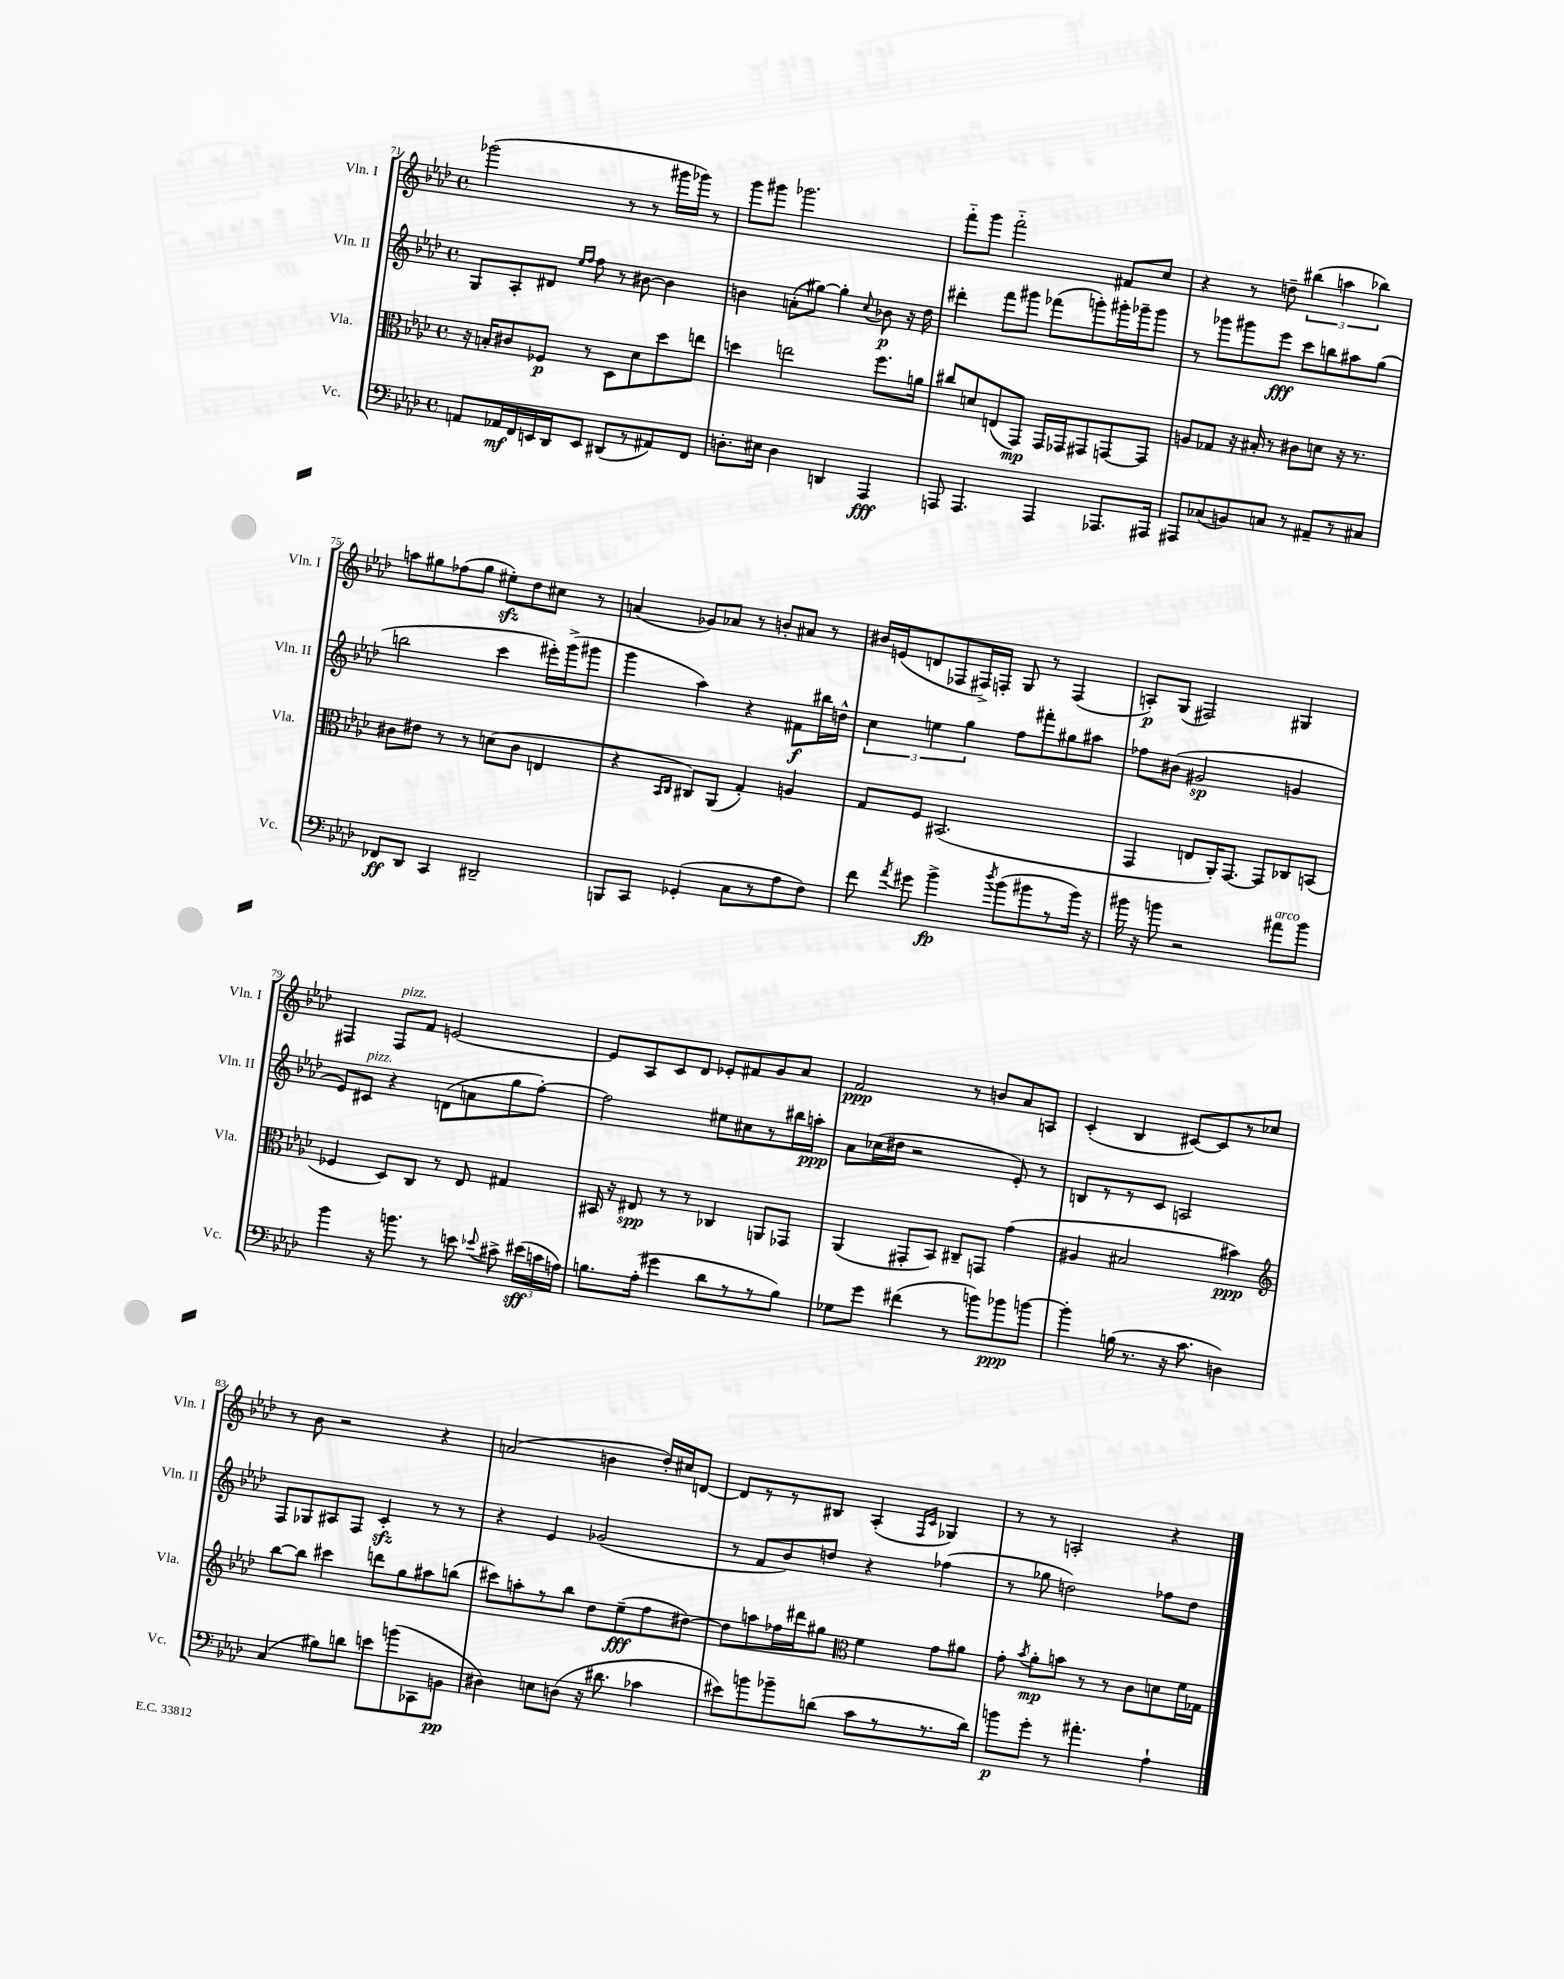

**kern	**kern	**kern	**kern
*staff4	*staff3	*staff2	*staff1
*clefF4	*clefC3	*clefG2	*clefG2
*k[b-e-a-d-]	*k[b-e-a-d-]	*k[b-e-a-d-]	*k[b-e-a-d-]
*M4/4	*M4/4	*M4/4	*M4/4
*met(c)	*met(c)	*met(c)	*met(c)
8AA	16r	8G	(2ggg-
.	16B'	.	.
16AA-	8c#	8A-'	.
16FF	.	.	.
16EE	8F-	8d#	.
16DD-	.	.	.
.	.	16qqee-	.
.	.	16qqff	.
8EE	8r	8ff	.
(8DD#	8D-	8r	8r
8r	8d-	[8b#	8r
8AA#)	8dd-	4b#]	16ggg#
.	.	.	16ggg-)
8FF	8ee	.	8r
=	=	=	=
8.D'	4dd	4b	8ggg
.	.	.	8ggg#
16E#	.	.	.
4D	2ee	(8a'	2.ggg-
.	.	[8gg#)	.
4DD	.	4gg#']	.
.	.	8qqcc	.
4AAA-	8.ff	8b-	.
.	.	16r	.
.	16a	16dd-	.
=	=	=	=
8AAA	8cc#	4ddd#'	8fff'~
4.AAA	8d	.	8ggg
.	(8E	8fff	2fff'~
.	8GG)	8ggg#	.
4AAA	16GG	(8fff-	.
.	16GG-	.	.
.	8GG#	8ggg')	.
8.AAA-	[8GG	16ggg#'	8f#
.	.	16ggg-~	.
.	8GG]	8ggg-	8cc
16AAA#	.	.	.
=	=	=	=
8AAA#	8A	8r	4r
(8C-	8G-	8ggg-	.
8BB)	16r	8ggg#	8r
.	16B#'	.	.
8C	8r	8eee-	8dd~
8r	8c#	8ccc	(6bb#
8AA#~	8d	8bb	.
.	.	.	6aa
8r	16r	8aa#	.
.	8.r	.	.
.	.	.	6bb-)
8C#	.	(8gg	.
=	=	=	=
8FF-	8c#	2bb	8aa
8DD-	8e#	.	8gg#
4CC	8r	.	(8ff-
.	8r	.	8gg#
2DD#~	(8d	4ccc	8ee#')
.	8c#	.	8dd-
.	4E	16eee#')	8cc#
.	.	(16ggg^	.
.	.	8ggg#	8r
=	=	=	=
8BBB	4r	4ggg	(4a
8CC	.	.	.
.	16qqBB-	.	.
.	16qqC	.	.
(4GG-'	8C#)	4aa-)	8g-)
.	(8AA-	.	8a-
8C	4G')	4r	8r
8r	.	.	8b'
8A-	4A	8f#	8a#
8F)	.	16bb#	8r
.	.	16dd^^	.
=	=	=	=
8f	8G	6cc	16b#
.	.	.	(16e
8qa-	.	.	.
8g#	8F	.	8d
.	.	6ee	.
4b-^	(2.BB#	.	8F-
.	.	6gg	.
.	.	.	16F#^)
.	.	.	16F'
8qdd-	.	.	.
(8b-	.	8ff	8G
8b#	.	8fff#'	8r
8r	.	8gg#	(4F
16b#)	.	8aa#	.
16r	.	.	.
=	=	=	=
16b#	4GG	8ff-	8A')
16r	.	.	.
8b	.	(8b#	(8G
2r	8E	2g#	2F#)
.	16AA-')	.	.
.	[8.GG	.	.
.	8GG]	.	.
8a#	8C-	4g	4G#
8b	(8BB	.	.
=	=	=	=
4b-	4F-	8e-)	4F#
.	.	8c#	.
16r	8D-)	4r	8F#
8.b	.	.	.
.	8C	.	8f
8r	8r	(8d	[2e
8e	8E-	8a	.
8qqe-	.	.	.
8c#^	4G#	8gg	.
(24e#	.	[8ff')	.
24c	.	.	.
24A)	.	.	.
=	=	=	=
8.B	16BB#	2ff]	8e]
.	16r	.	.
.	8E#	.	8A-
(16A-'	.	.	.
4g#	8r	.	8c
.	8r	.	8d-
8d-	4C-	8ee#	8e-'
8r	.	8cc#	8f#
8r	8AA	8r	8g
8B)	8GG-	16bb#	8a-
.	.	16aa'	.
=	=	=	=
8G-	(4AA-	8a-	2f
8g	.	(16cc-	.
.	.	16dd#	.
(4f#	8GG#'	2r	.
.	8BB-)	.	.
8r	8C#~	.	8r
8b)	8GG	.	8b
8b-	(4g	8e-')	8a-
[8b	.	8r	8A
=	=	=	=
4b']	4A#	8B	(4c'
.	.	8r	.
(16B	2B#	8r	4B-
8.r	.	.	.
.	.	8c	.
16r	.	2A	[8c#)
8.c	.	.	.
.	.	.	8c#]
4D)	4b#)	.	8r
.	.	.	8cc-
=	=	=	=
*	*clefG2	*	*
(4C	[8bb-	8F	8r
.	8bb-]	8G-	8b-
8B#)	4ccc#	8A#	2r
8d	.	8F	.
8e	8ddd	4c'	.
(8b	8gg	.	.
8CC-	8aa#	8r	4r
8BB	(8bb	8r	.
=	=	=	=
4D#)	8ccc#)	4r	(2a
.	8aa'	.	.
8E	8r	4e-	.
(8D	8bb-	.	.
16r	8dd-	(2g-	4b
8.d#	.	.	.
.	(8ee-~	.	.
4c-	8ff	.	16dd-')
.	.	.	16cc#
.	[8dd#)	.	[8d
=	=	=	=
8e#)	8dd#]	8r	8d]
8b	8aa	8f	8r
8b-~	16ff-	8b-)	8r
.	16ddd#	.	.
(8d	8gg#	8dd	8B#
*	*clefC3	*	*
8c	4f	4r	(4A-'
8r	.	.	.
.	.	.	16qqF
.	.	.	16qqc
8.r	8g	(4ff-	4G-)
.	8a#	.	.
16d)	.	.	.
=	=	=	=
8b	8g'	8r	8r
.	8qb-	.	.
8g'	8a-'	8gg-	8r
8r	8b	2dd)	2A'
4.a#'	8r	.	.
.	8r	.	.
.	8c	.	.
4A-`	8d	8ff-	4r
.	16f	8dd	.
.	16G-	.	.
==	==	==	==
*-	*-	*-	*-
